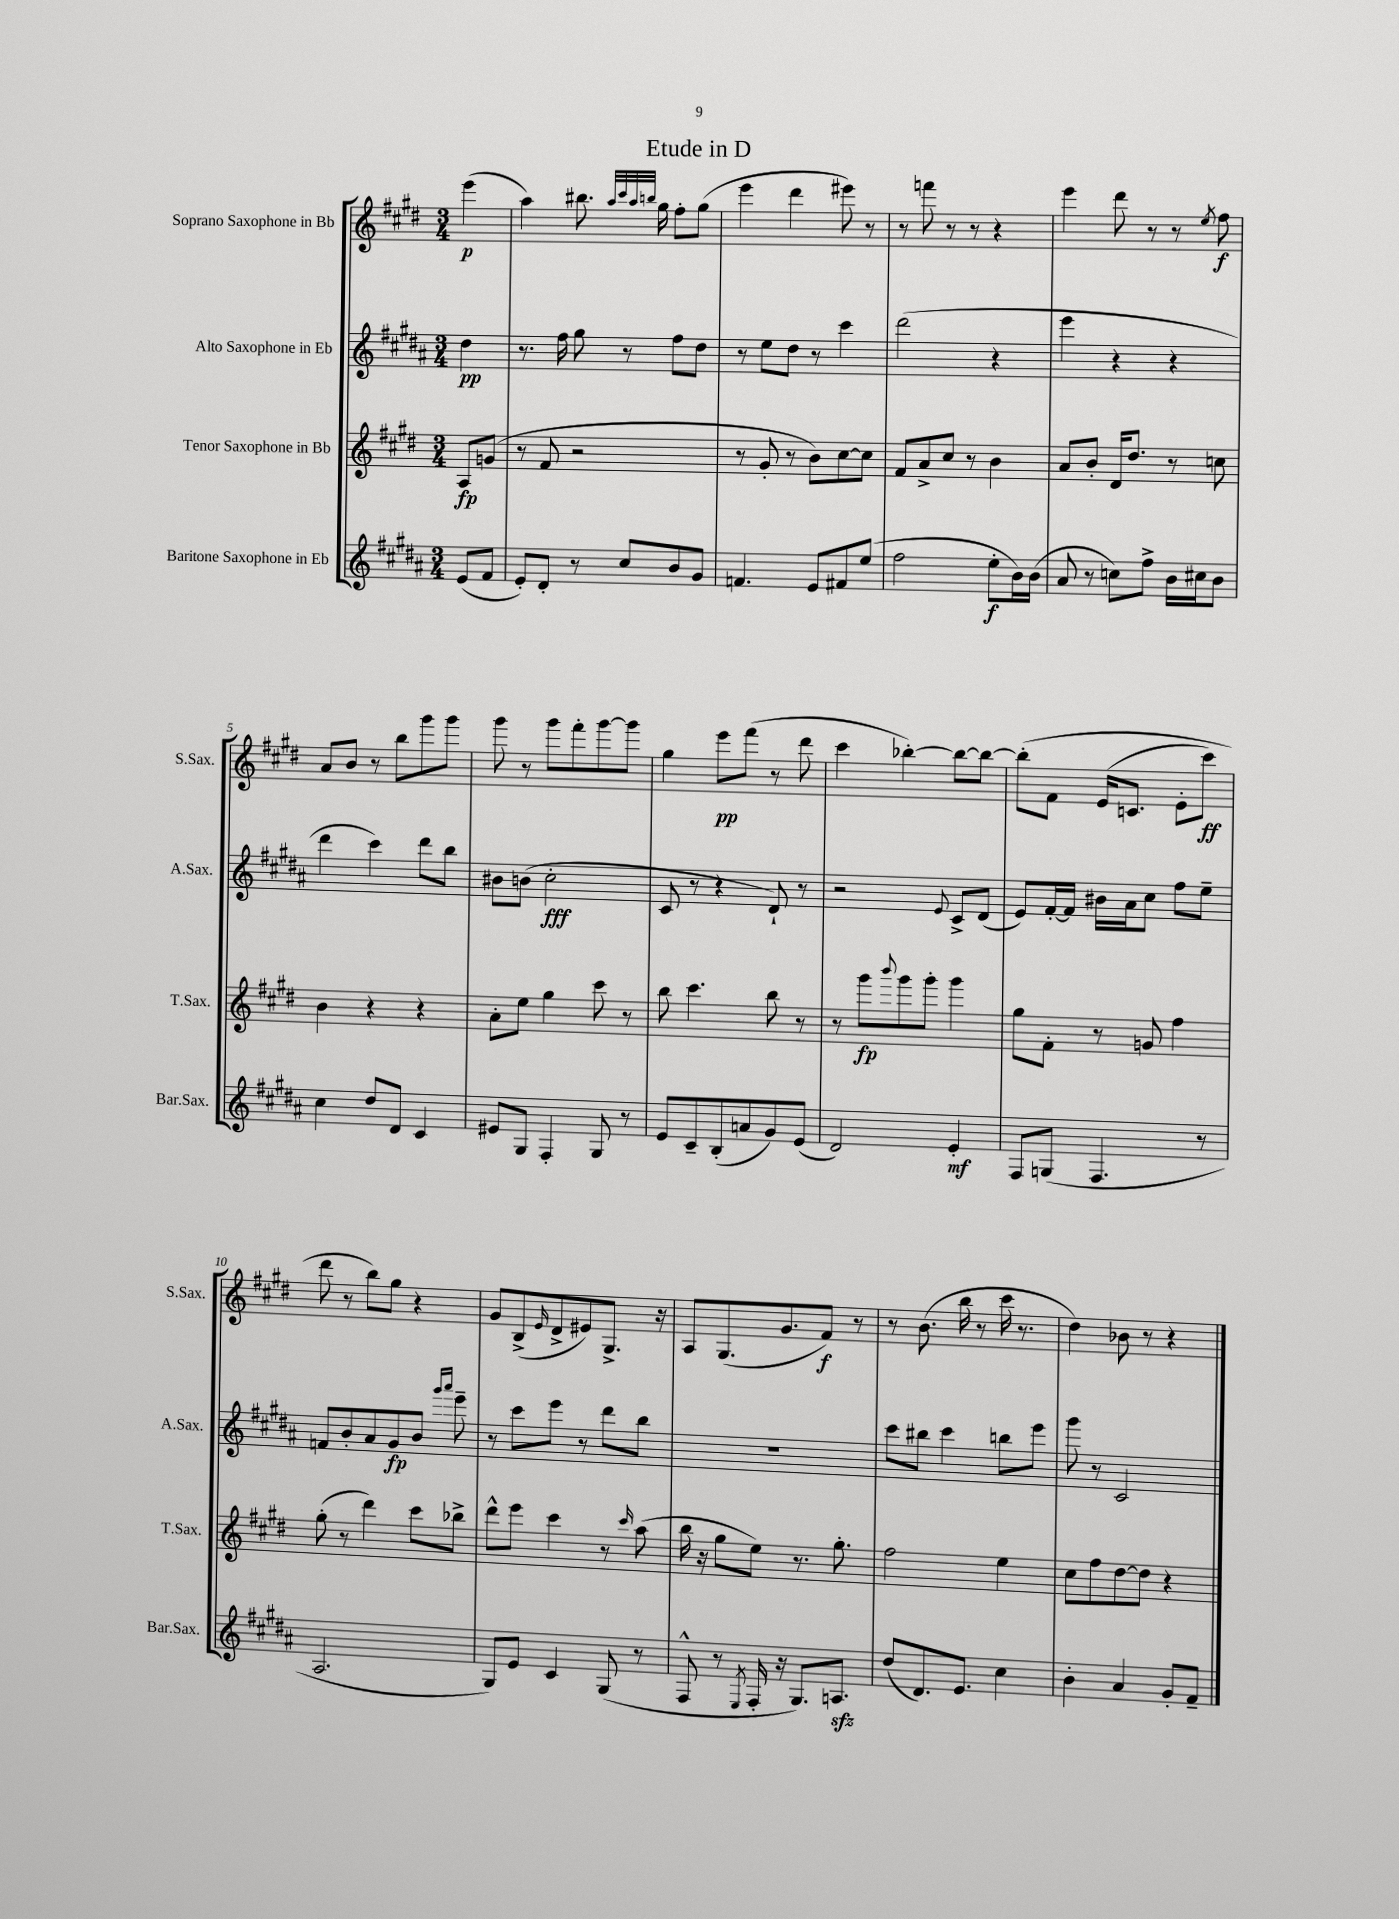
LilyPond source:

\header { title = "Etude in D" }
<<
\new StaffGroup <<
\new Staff = "s0" \with { instrumentName = "Soprano Saxophone in Bb" shortInstrumentName = "S.Sax." } {
    \clef treble \key e \major \numericTimeSignature \time 3/4 \partial 4
    e'''4\p( |
    a''4) bis''8. \grace { a''32 cis'''32 a''32 b''32 } gis''16 fis''8-. gis''8( |
    e'''4 dis'''4 eis'''8) r8 |
    r8 f'''8 r8 r8 r4 |
    e'''4 dis'''8 r8 r8 \acciaccatura { e''8 } fis''8\f |
    a'8 b'8 r8 b''8 gis'''8 gis'''8 |
    gis'''8 r8 gis'''8 fis'''8-. gis'''8~ gis'''8 |
    gis''4 e'''8\pp fis'''8( r8 dis'''8 |
    cis'''4 bes''4~-.) bes''8~ bes''8~ |
    bes''8-.\( fis'8 e'16( c'8. e'8-. cis'''8\ff) |
    dis'''8 r8 b''8\) gis''8 r4 |
    gis'8 b8->( \grace { e'16 } dis'8-> eis'8) gis8.-> r16 |
    a8 gis8.( gis'8. fis'8\f) r8 |
    r8 b'8.( b''16 r8 cis'''16 r8. |
    dis''4) bes'8 r8 r4 \bar "|." |
}
\new Staff = "s1" \with { instrumentName = "Alto Saxophone in Eb" shortInstrumentName = "A.Sax." } {
    \clef treble \key b \major \numericTimeSignature \time 3/4 \partial 4
    dis''4\pp |
    r8. fis''16 gis''8 r8 fis''8 dis''8 |
    r8 e''8 dis''8 r8 cis'''4 |
    dis'''2( r4 |
    e'''4 r4 r4 |
    dis'''4 cis'''4) dis'''8 b''8 |
    bis'8 b'8( cis''2-.\fff |
    cis'8 r8 r4 dis'8-!) r8 |
    r2 \appoggiatura { e'8 } cis'8-> dis'8( |
    e'8) fis'16~-. fis'16 bis'16 ais'16 cis''8 fis''8 e''8-- |
    f'8 b'8-. ais'8 gis'8\fp b'8 \grace { gis'''16 ais'''16 } e'''8-- |
    r8 cis'''8 e'''8 r8 dis'''8 b''8 |
    R2. |
    cis'''8 bis''8 cis'''4 b''8 e'''8 |
    gis'''8 r8 cis'2 \bar "|." |
}
\new Staff = "s2" \with { instrumentName = "Tenor Saxophone in Bb" shortInstrumentName = "T.Sax." } {
    \clef treble \key e \major \numericTimeSignature \time 3/4 \partial 4
    a8\fp g'8( |
    r8 fis'8 r2 |
    r8 gis'8-. r8 b'8) cis''8~ cis''8 |
    fis'8 a'8-> cis''8 r8 b'4 |
    a'8 b'8-. dis'16 dis''8. r8 c''8 |
    b'4 r4 r4 |
    a'8-. e''8 gis''4 cis'''8 r8 |
    b''8 cis'''4. b''8 r8 |
    r8 gis'''8\fp \appoggiatura { b'''8 } gis'''8 gis'''8-. gis'''4 |
    gis''8 fis'8-. r8 g'8 fis''4 |
    gis''8-.( r8 dis'''4) cis'''8 bes''8-> |
    dis'''8-^ e'''8 cis'''4 r8 \grace { cis'''16 } a''8( |
    b''16 r16 gis''8 e''8) r8. gis''8.-. |
    fis''2 e''4 |
    cis''8 fis''8 dis''8~ dis''8 r4 \bar "|." |
}
\new Staff = "s3" \with { instrumentName = "Baritone Saxophone in Eb" shortInstrumentName = "Bar.Sax." } {
    \clef treble \key b \major \numericTimeSignature \time 3/4 \partial 4
    e'8( fis'8 |
    e'8-.) dis'8-. r8 cis''8 b'8 gis'8 |
    f'4. e'8 fis'8 e''8( |
    fis''2 e''8-.\f b'16) b'16( |
    ais'8 r8 c''8) fis''8-> b'16 cis''16 b'8 |
    cis''4 dis''8 dis'8 cis'4 |
    eis'8 gis8 fis4-. gis8 r8 |
    e'8 cis'8-- b8-.( a'8 gis'8) e'8( |
    dis'2) e'4-.\mf |
    fis8 g8( fis4. r8 |
    ais2. |
    gis8) e'8 cis'4 gis8( r8 |
    fis8-^ r8 \acciaccatura { e8 } fis16-. r16 gis8.) a8.\sfz |
    dis''8( dis'8.) e'8. cis''4 |
    b'4-. ais'4 gis'8-. fis'8-- \bar "|." |
}
>>
>>
